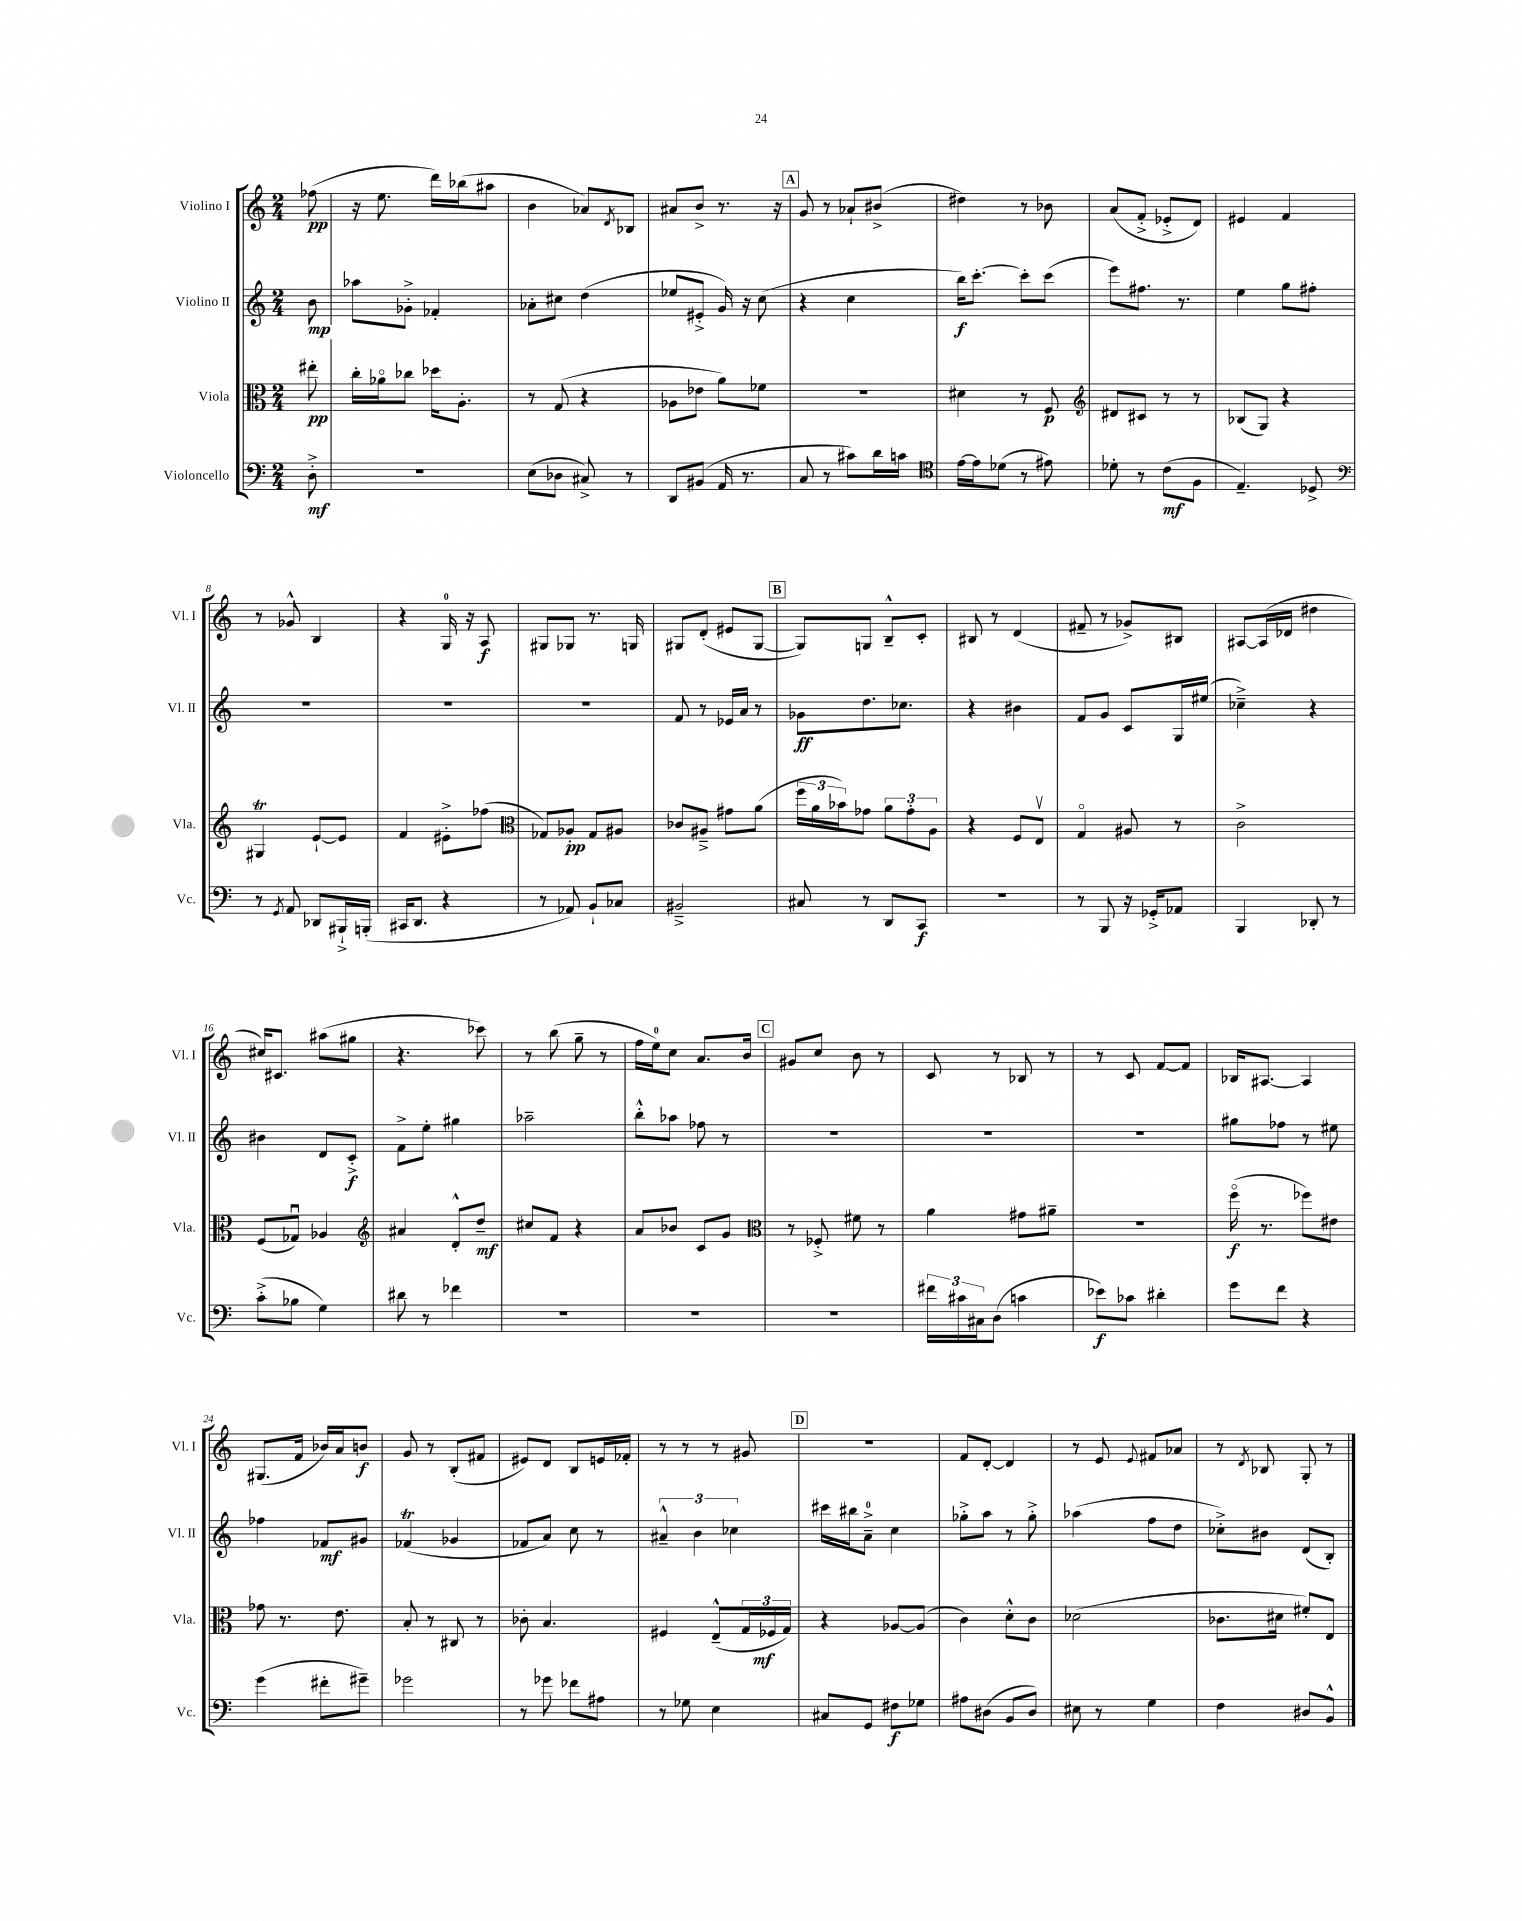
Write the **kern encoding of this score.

**kern	**kern	**kern	**kern
*staff4	*staff3	*staff2	*staff1
*clefF4	*clefC3	*clefG2	*clefG2
*k[]	*k[]	*k[]	*k[]
*M2/4	*M2/4	*M2/4	*M2/4
8D'^\	8ee#'\	8b\	(8ff-\
=	=	=	=
2r	16cc'\LL	8aa-\L	16r
.	16a-o\J	.	8.ee\
.	8cc-\J	8g-'^\J	.
.	16dd-\LK	4f-'/	16ddd\LL)
.	8.A'\J	.	(16bb-\J
.	.	.	8aa#\J
=	=	=	=
(8E\L	8r	8a-'\L	4b\
8D-\J	(8G/	8cc#\J	.
8C#^/)	4r	(4dd\	8a-/L)
.	.	.	8qd/
8r	.	.	8B-/J
=	=	=	=
8DD/L	8A-\L	8ee-/L	8a#/L
(8BB#/J	8e-\J	8e#'^/J	8b^/J
16AA/	8a\L)	16g/)	8.r
8.r	.	16r	.
.	8f-\J	(8cc\	.
.	.	.	16r
=	=	=	=
8C/	2r	4r	8g/
8r	.	.	8r
8c#\L)	.	4cc\	8a-`/L
16d\L	.	.	(8b#^/J
16c\JJ	.	.	.
=	=	=	=
*clefC4	*	*	*
[16e\LL	4d#\	16bb\LK)	4dd#\)
16e\]J	.	[8.ccc'\J	.
(8d-\J	.	.	.
8r	8r	8ccc'\]L	8r
8e#\)	8F/	(8ccc\J	8b-\
=	=	=	=
*	*clefG2	*	*
8d-'\	8d#/L	8eee\L)	(8a/L
8r	8c#/J	8.ff#\J	8f'^/J
(8c\L	8r	.	8e-'^/L
.	.	8.r	.
8F\J	8r	.	8d/J)
=	=	=	=
4.E~/)	(8B-/L	4ee\	4e#/
.	8G/J)	.	.
.	4r	8gg\L	4f/
8D-^/	.	8ff#'\J	.
=	=	=	=
*clefF4	*	*	*
8r	4G#/	2r	8r
8qGG/	.	.	.
8AA/	.	.	8g-^^/
8DD-/L	[8e`/L	.	4B/
16BBB#`^/L	8e/]J	.	.
(16BBB'/JJ	.	.	.
=	=	=	=
16CC#/LK	4f/	2r	4r
8.DD/J	.	.	.
4r	8e#'^\L	.	16G/
.	.	.	16r
.	(8ff-\J	.	8A/
=	=	=	=
*	*clefC3	*	*
8r	8G-/L)	2r	8G#/L
8AA-/)	8A-'/J	.	8G-/J
8BB`/L	8G-/L	.	8.r
8C-/J	8A#/J	.	.
.	.	.	16G/
=	=	=	=
2BB#~^/	8c-/L	8f/	8G#/L
.	8A#~^/J	8r	(8d'/J
.	8g#\L	16e-/LL	8e#/L
.	.	16a/JJ	.
.	(8a\J	8r	[8G#/J
=	=	=	=
8C#/	24ff\LL	8g-\L	8G#/]L)
.	24a\	.	.
.	24b-\J)	.	.
8r	8g-\J	8.dd\	8G/J
8DD/L	12a\L	.	8B~^^/L
.	.	8.cc-\J	.
.	12g-'\	.	.
8CC/J	.	.	8c'/J
.	12A\J	.	.
=	=	=	=
2r	4r	4r	8B#/
.	.	.	8r
.	8F/L	4b#\	(4d/
.	8Ev/J	.	.
=	=	=	=
8r	4Go/	8f/L	8f#~/
8BBB/	.	8g/J	8r
16r	8A#/	8c/L	8g-^/L)
16GG-'^/LK	.	.	.
8AA-/J	8r	16G/L	8B#/J
.	.	(16ee#/JJ	.
=	=	=	=
4BBB/	2c^\	4cc-~^\)	[8A#/L
.	.	.	(16A#/]L
.	.	.	16d-/JJ
8DD-'/	.	4r	4dd#\
8r	.	.	.
=	=	=	=
(8c'^\L	(8F/L	4b#\	16cc#/LK)
.	.	.	8.c#/J
8B-\J	8G-u/J)	.	.
4G\)	4A-/	8d/L	(8aa#\L
.	.	8c'^/J	8gg#\J
=	=	=	=
*	*clefG2	*	*
8d#\	4a#/	8f^\L	4.r
8r	.	8ee'\J	.
4f-\	8d'^^/L	4gg#\	.
.	8dd~/J	.	8ccc-\)
=	=	=	=
2r	8cc#/L	2aa-~\	8r
.	8f/J	.	(8bb\
.	4r	.	8gg~\
.	.	.	8r
=	=	=	=
2r	8a/L	8bb'^^\L	16ff\LL
.	.	.	16ee\J)
.	8b-/J	8aa-\J	8cc\J
.	8c/L	8ff-\	8.a/L
.	8g/J	8r	.
.	.	.	16b/Jk
=	=	=	=
*	*clefC3	*	*
2r	8r	2r	8g#/L
.	8F-'^/	.	8cc/J
.	8f#\	.	8b\
.	8r	.	8r
=	=	=	=
24f#\LL	4a\	2r	8c/
24c#\	.	.	.
24C#\J	.	.	.
(8D\J	.	.	8r
4c\	8g#\L	.	8B-/
.	8a#~\J	.	8r
=	=	=	=
8e-\L)	2r	2r	8r
8c-\J	.	.	8c/
4d#'\	.	.	[8f/L
.	.	.	8f/]J
=	=	=	=
8g\L	(16ffo\	8gg#\L	16B-/LK
.	8.r	.	[8.A#/J
8f\J	.	8ff-\J	.
4r	8ff-\L)	8r	4A#/]
.	8e#\J	8ee#\	.
=	=	=	=
(4g\	8g-\	4ff-\	(8.G#/L
.	8.r	.	.
.	.	.	16f/Jk
8f#'\L	.	8f-/L	16b-/LL)
.	8.e\	.	16a/J
8g#~\J)	.	8g#/J	8b/J
=	=	=	=
2g-\	8B'/	(4f-/	8g/
.	8r	.	8r
.	8C#/	4g-/	(8B'/L
.	8r	.	8f#/J
=	=	=	=
8r	8c-'\	8f-/L	8e#/L)
8g-\	4.B/	8a/J)	8d/J
8f-\L	.	8cc\	8B/L
8A#\J	.	8r	16e/L
.	.	.	16f-'/JJ
=	=	=	=
8r	4F#/	6a#~^^/	8r
8G-\	.	.	8r
.	.	6b\	.
4E\	(8E~^^/L	.	8r
.	.	6cc-\	.
.	24G/L	.	8g#/
.	24F-/	.	.
.	24G/JJ)	.	.
=	=	=	=
8C#/L	4r	16ccc#\LL	2r
.	.	16bb#\J	.
8GG/J	.	8a~^\J	.
8F#\L	[8A-/L	4cc\	.
8G-\J	(8A-/]J	.	.
=	=	=	=
8A#\L	4c\)	8gg-'^\L	8f/L
(8D#\J	.	8aa\J	[8d'/J
8BB/L	8d'^^\L	8r	4d/]
8D#/J)	8c\J	8gg-'^\	.
=	=	=	=
8E#\	(2d-\	(4aa-\	8r
8r	.	.	8e/
.	.	.	8qqe/
4G\	.	8ff\L	8f#/L
.	.	8dd\J	8a-/J
=	=	=	=
4F\	8.c-\L	8cc-'^\L)	8r
.	.	.	8qd/
.	.	8b#\J	8B-/
.	16d#\Jk	.	.
8D#/L	8f#'/L)	(8d/L	8G'/
8BB^^/J	8E/J	8B'/J)	8r
==	==	==	==
*-	*-	*-	*-
